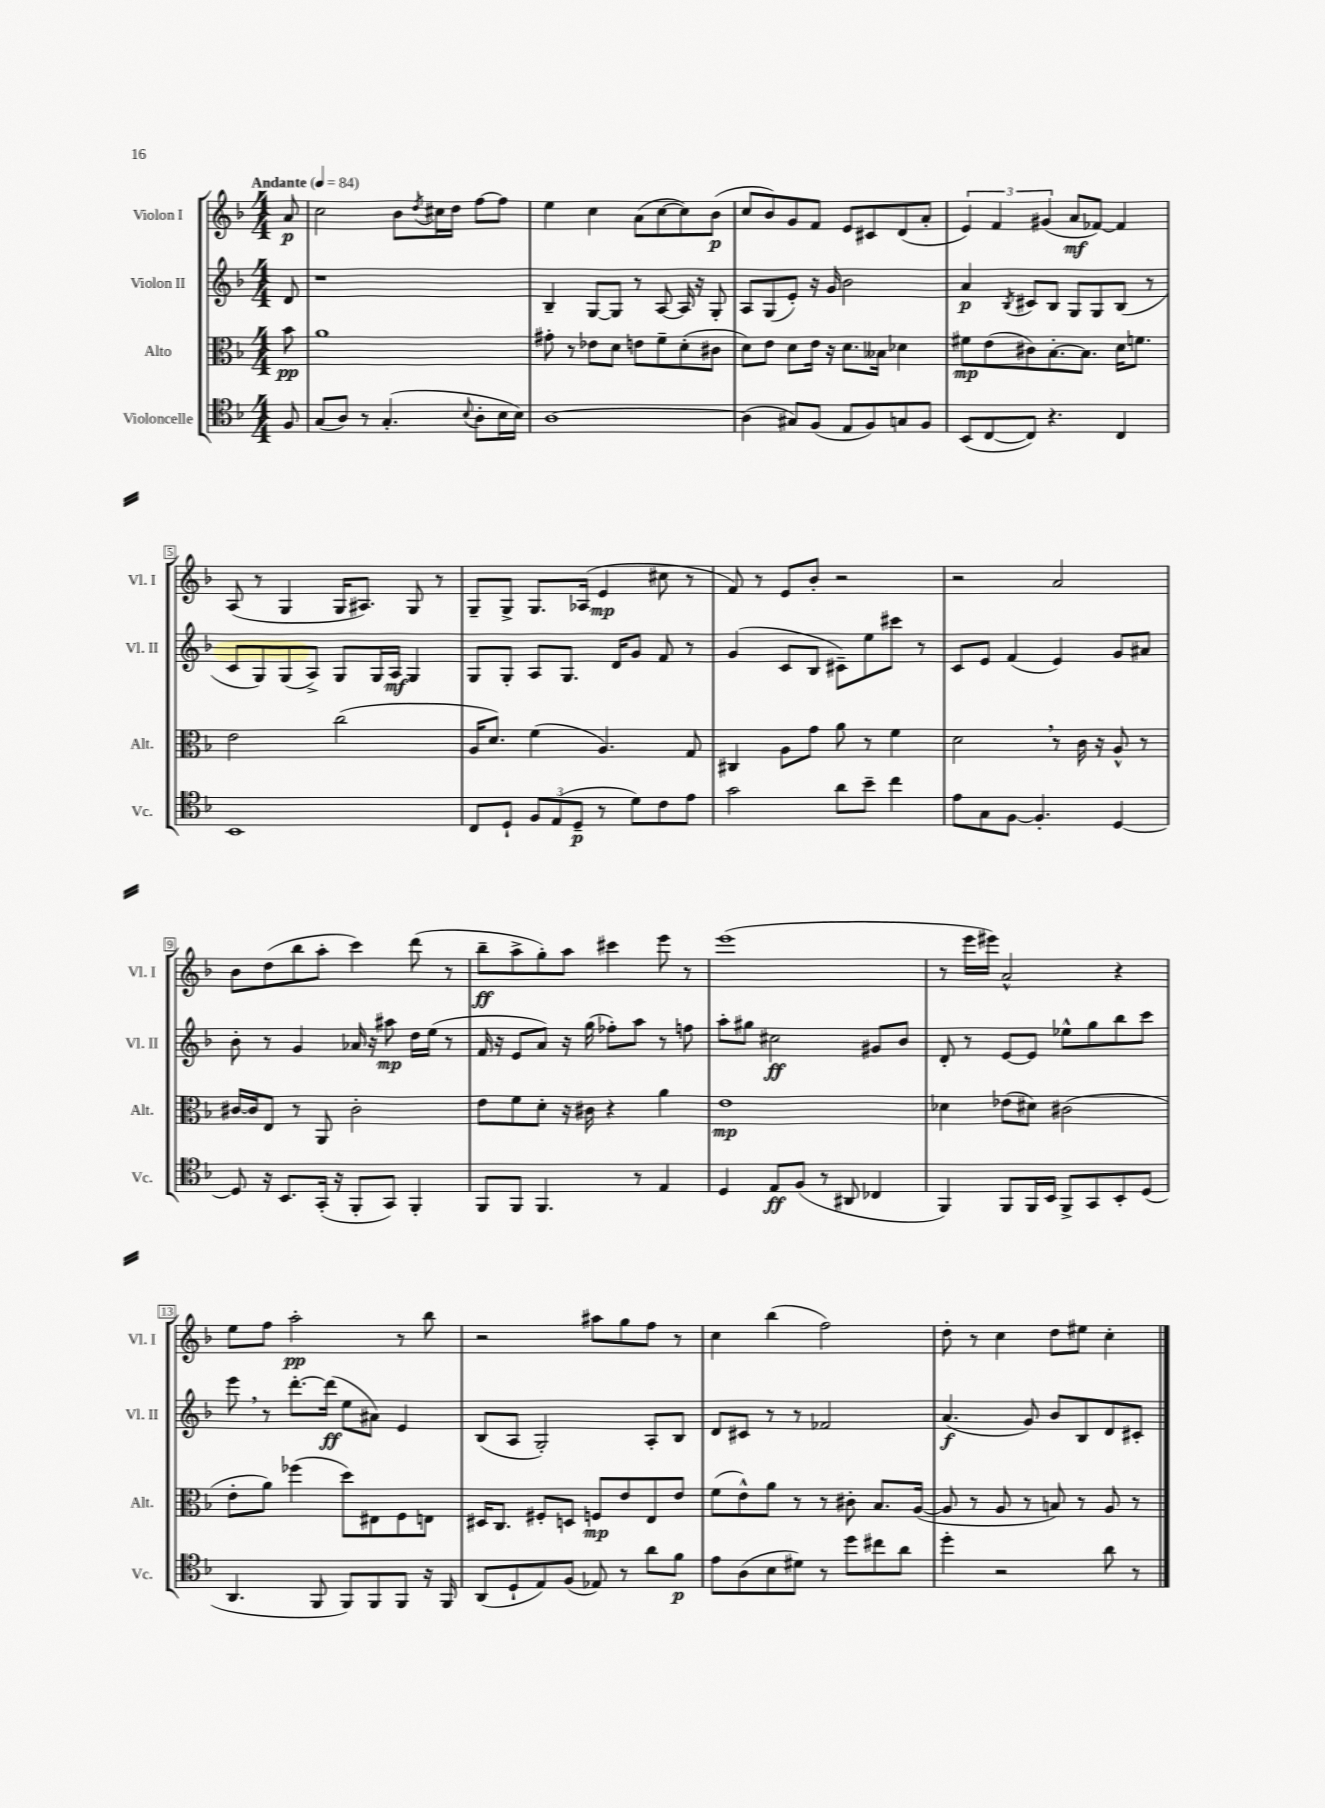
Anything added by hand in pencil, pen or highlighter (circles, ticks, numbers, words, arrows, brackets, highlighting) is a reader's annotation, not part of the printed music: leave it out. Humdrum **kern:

**kern	**dynam	**kern	**dynam	**kern	**dynam	**kern	**dynam
*part4	*part4	*part3	*part3	*part2	*part2	*part1	*part1
*staff4	*staff4	*staff3	*staff3	*staff2	*staff2	*staff1	*staff1
*I"Violoncelle	*	*I"Alto	*	*I"Violon II	*	*I"Violon I	*
*I'Vc.	*	*I'Alt.	*	*I'Vl. II	*	*I'Vl. I	*
*clefC4	*	*clefC3	*	*clefG2	*	*clefG2	*
*k[b-]	*	*k[b-]	*	*k[b-]	*	*k[b-]	*
*M4/4	*	*M4/4	*	*M4/4	*	*M4/4	*
*MM84	*	*MM84	*	*MM84	*	*MM84	*
=	=	=	=	=	=	=	=
!	!	!	!	!	!	!LO:TX:a:B:t=Andante	!
8F/	.	8b-\	pp	8d/	.	8a/	p
=1	=1	=1	=1	=1	=1	=1	=1
(8G/L	.	1a	.	1r	.	2cc\	.
8A/J)	.	.	.	.	.	.	.
8r	.	.	.	.	.	.	.
(4.G'/	.	.	.	.	.	.	.
.	.	.	.	.	.	8b-\L	.
.	.	.	.	.	.	8qdd/	.
.	.	.	.	.	.	16cc#X\L	.
.	.	.	.	.	.	16dd\JJ	.
8qqB-/	.	.	.	.	.	.	.
8A'\L	.	.	.	.	.	[8ff\L	.
16B-\L	.	.	.	.	.	8ff\J]	.
16B-\JJ)	.	.	.	.	.	.	.
=2	=2	=2	=2	=2	=2	=2	=2
[1A	.	8g#X'\	.	4B-~/	.	4ee\	.
.	.	8r	.	.	.	.	.
.	.	8e-X\L	.	[8G/L	.	4cc\	.
.	.	8d\J	.	8G/J]	.	.	.
.	.	8en\L	.	8r	.	(8a\L	.
.	.	8f~\	.	[8A/	.	[8cc\	.
.	.	(8d'\	.	16A/]	.	8cc\])	.
.	.	.	.	16r	.	.	.
.	.	8c#X\J	.	8G'/	.	(8b-\J	p
=3	=3	=3	=3	=3	=3	=3	=3
(4A\]	.	8d\L)	.	8A/L	.	8cc/L	.
.	.	8e\J	.	(8G/	.	8b-/)	.
8G#X/L)	.	8d\L	.	8e'/J)	.	8g/	.
(8F/J	.	16e\Jk	.	16r	.	8f/J	.
.	.	16r	.	16g/	.	.	.
8E/L	.	8.d\L	.	2b-\	.	8e/L	.
8F/)	.	.	.	.	.	8c#X/	.
.	.	16B--X\Jk	.	.	.	.	.
8Gn/	.	4d-X\	.	.	.	(8d/	.
8F/J	.	.	.	.	.	8a'/J	.
=4	=4	=4	=4	=4	=4	=4	=4
(8BB-/L	.	8f#X\L	mp	4a/	p	6e/)	.
[8C/	.	(8e\	.	.	.	.	.
.	.	.	.	.	.	6f/	.
.	.	.	.	8qB-/	.	.	.
8C/J])	.	8c#X\)	.	8c#X/L	.	.	.
.	.	.	.	.	.	(6g#X/	.
4.r	.	[8.B-'\	.	8B-/J	.	.	.
.	.	.	.	8G/L	.	8a/L	mf
.	.	8.B-\J]	.	.	.	.	.
.	.	.	.	8G/	.	[8f-X/J)	.
4C/	.	16d\KL	.	(8B-/J	.	4f-/]	.
.	.	8.fn\J	.	.	.	.	.
.	.	.	.	8r	.	.	.
!!LO:LB:g=z
=5	=5	=5	=5	=5	=5	=5	=5
1BB-	.	2e\	.	8c/L	.	(8A/	.
.	.	.	.	8G/)	.	8r	.
.	.	.	.	(8G/	.	4G/	.
.	.	.	.	8A^/J)	.	.	.
.	.	(2cc\	.	8G/L	.	16G/KL	.
.	.	.	.	.	.	8.A#X/J)	.
.	.	.	.	16G/L	.	.	.
.	.	.	.	16A/JJ	mf	.	.
.	.	.	.	4G/	.	8G/	.
.	.	.	.	.	.	8r	.
=6	=6	=6	=6	=6	=6	=6	=6
8C/L	.	16A/KL	.	8G/L	.	8G~/L	.
.	.	8.d/J)	.	.	.	.	.
8D`/J	.	.	.	8G'/J	.	8G^/J	.
12F/L	.	(4f\	.	8A/L	.	8.G/L	.
(12E/	.	.	.	.	.	.	.
.	.	.	.	8.G/J	.	.	.
12D~/J	p	.	.	.	.	.	.
.	.	.	.	.	.	(16A-X/Jk	.
8r	.	4.A/)	.	.	.	4e/	mp
.	.	.	.	16d/KL	.	.	.
8d\L)	.	.	.	8g/J	.	.	.
8c\	.	.	.	8f/	.	8cc#X\	.
8e\J	.	8G/	.	8r	.	8r	.
=7	=7	=7	=7	=7	=7	=7	=7
2g\	.	4C#X/	.	(4g/	.	8f/)	.
.	.	.	.	.	.	8r	.
.	.	8A\L	.	8c/L	.	8e/L	.
.	.	8g\J	.	8B-/J	.	8b-'/J	.
8a\L	.	8a\	.	8c#X~\L)	.	2r	.
8b-~\J	.	8r	.	8ee\	.	.	.
4cc\	.	4f\	.	8ccc#X\J	.	.	.
.	.	.	.	8r	.	.	.
=8	=8	=8	=8	=8	=8	=8	=8
8e\L	.	2d,\	.	8c/L	.	2r	.
8G\	.	.	.	8e/J	.	.	.
[8F\J	.	.	.	(4f/	.	.	.
4.F'/]	.	.	.	.	.	.	.
.	.	8r	.	4e/)	.	2a/	.
.	.	16c\	.	.	.	.	.
.	.	16r	.	.	.	.	.
[4D/	.	8A^^/	.	8g/L	.	.	.
.	.	8r	.	8a#X/J	.	.	.
!!LO:LB:g=z
=9	=9	=9	=9	=9	=9	=9	=9
8D/]	.	[16c#X/LL	.	8b-'\	.	8b-\L	.
.	.	16c#/J]	.	.	.	.	.
16r	.	8E/J	.	8r	.	(8dd\	.
8.BB-/L	.	.	.	.	.	.	.
.	.	8r	.	4g/	.	8bb-\	.
(16GG'/Jk	.	8AA/	.	.	.	8aa'\J	.
16r	.	.	.	.	.	.	.
8FF'/L	.	2c#'\	.	16a-X/	.	4ccc\)	.
.	.	.	.	16r	.	.	.
8GG/J)	.	.	.	8aa#X\	mp	.	.
4FF'/	.	.	.	16dd\LL	.	(8ddd\	.
.	.	.	.	(16ee\JJ	.	.	.
.	.	.	.	8r	.	8r	.
=10	=10	=10	=10	=10	=10	=10	=10
8FF/L	.	8e\L	.	16f/	.	8bb-~\L	ff
.	.	.	.	16r	.	.	.
8FF/J	.	8f\	.	8e/L	.	8aa^\	.
4.FF/	.	8d'\J	.	8a/J)	.	8gg'\)	.
.	.	16r	.	16r	.	8aa\J	.
.	.	16c#X\	.	(16gg\	.	.	.
.	.	4r	.	8ff-X'\L)	.	4ccc#X\	.
8r	.	.	.	8aa\J	.	.	.
4E/	.	4a\	.	8r	.	8eee\	.
.	.	.	.	8ffn\	.	8r	.
=11	=11	=11	=11	=11	=11	=11	=11
4D/	.	1e	mp	8aa'\L	.	(1eee	.
.	.	.	.	8gg#X\J	.	.	.
8E/L	ff	.	.	2cc#X\	ff	.	.
(8F/J	.	.	.	.	.	.	.
8r	.	.	.	.	.	.	.
8AA#X/	.	.	.	.	.	.	.
4C-X/	.	.	.	8g#X/L	.	.	.
.	.	.	.	8b-/J	.	.	.
=12	=12	=12	=12	=12	=12	=12	=12
4FF/)	.	4d-X\	.	8d'/	.	8r	.
.	.	.	.	8r	.	16eee\LL	.
.	.	.	.	.	.	16eee#X\JJ)	.
8FF/L	.	(8e-X\L	.	[8e/L	.	2a^^/	.
16FF/L	.	8d#X\J)	.	8e/J]	.	.	.
16BB-/JJ	.	.	.	.	.	.	.
8FF^/L	.	(2c#X\	.	8ee-X^^\L	.	.	.
8GG/	.	.	.	8gg\	.	.	.
8BB-'/	.	.	.	8bb-\	.	4r	.
(8D/J	.	.	.	8ccc\J	.	.	.
!!LO:LB:g=z
=13	=13	=13	=13	=13	=13	=13	=13
4.AA/	.	8e'\L	.	8eee,\	.	8ee\L	.
.	.	8a\J)	.	8r	.	8ff\J	.
.	.	(4ff-X\	.	[8.ddd'\L	.	2aa'\	pp
8FF/	.	.	.	.	.	.	.
.	.	.	.	(16ddd\Jk]	ff	.	.
8FF/L)	.	8dd\L)	.	8ee\L	.	.	.
8FF/	.	8E#X\	.	8a#X\J)	.	.	.
8FF/J	.	8F\	.	4e/	.	8r	.
16r	.	8En\J	.	.	.	8bb-\	.
16FF/	.	.	.	.	.	.	.
=14	=14	=14	=14	=14	=14	=14	=14
(8AA/L	.	16D#X/KL	.	(8B-/L	.	2r	.
.	.	8.C/J	.	.	.	.	.
8D`/	.	.	.	8A/J	.	.	.
8E/)	.	8F#X'/L	.	2G'/)	.	.	.
(8F/J	.	8Dn/J	.	.	.	.	.
8E-X/)	.	8Fn/L	mp	.	.	8aa#X\L	.
8r	.	8e/	.	.	.	8gg\	.
8a\L	.	8E/	.	8A'/L	.	8ff\J	.
8f\J	p	8e/J	.	8B-/J	.	8r	.
=15	=15	=15	=15	=15	=15	=15	=15
8e\L	.	(8f\L	.	8d/L	.	4cc\	.
(8A\	.	8e^^\)	.	8c#X/J	.	.	.
8B-\	.	8a\J	.	8r	.	(4bb-\	.
8d#X\J)	.	8r	.	8r	.	.	.
8r	.	8r	.	2f-X/	.	2ff\)	.
8dd\L	.	8c#X'\	.	.	.	.	.
8cc#X\	.	8.B-/L	.	.	.	.	.
8a\J	.	.	.	.	.	.	.
.	.	([16A/Jk	.	.	.	.	.
=16	=16	=16	=16	=16	=16	=16	=16
4dd'\	.	8A/]	.	(4.a/	f	8dd'\	.
.	.	8r	.	.	.	8r	.
2r	.	8A/	.	.	.	4cc\	.
.	.	8r	.	8g/)	.	.	.
.	.	8Bn/)	.	8b-/L	.	8dd\L	.
.	.	8r	.	8B-/	.	8ee#X\J	.
8a\	.	8A/	.	8d/	.	4cc'\	.
8r	.	8r	.	8c#X'/J	.	.	.
==	==	==	==	==	==	==	==
*-	*-	*-	*-	*-	*-	*-	*-
